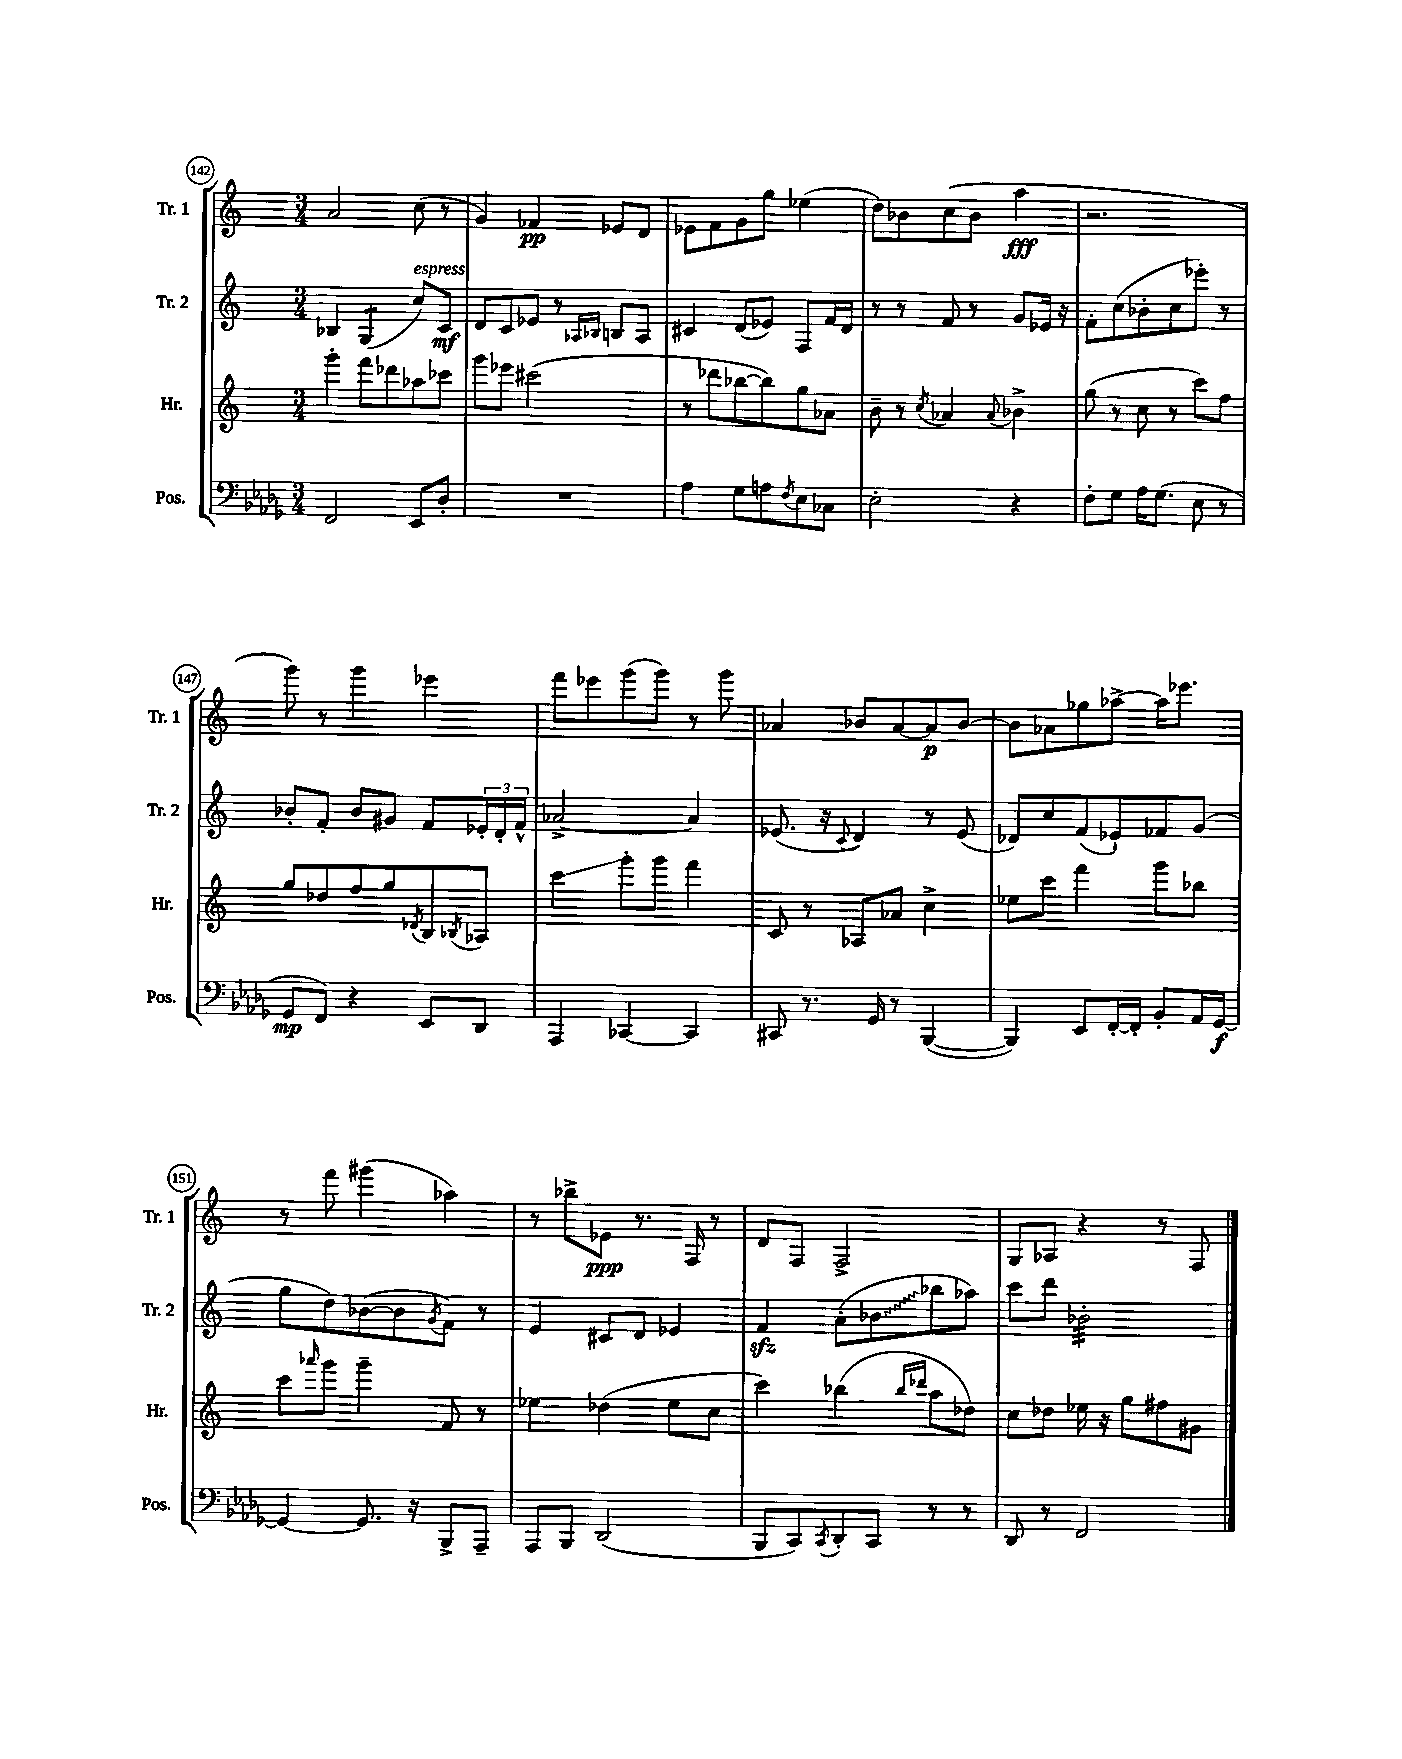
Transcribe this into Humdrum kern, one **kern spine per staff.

**kern	**kern	**kern	**kern
*staff4	*staff3	*staff2	*staff1
*clefF4	*clefG2	*clefG2	*clefG2
*k[b-e-a-d-g-]	*k[]	*k[]	*k[]
*M3/4	*M3/4	*M3/4	*M3/4
2FF/	4ggg'\	4B-/	2a/
.	8fff\L	(4G/	.
.	8ddd-\	.	.
8EE-/L	8aa-\	8cc/L)	(8cc\
8D-'/J	8ccc-\J	8c/J	8r
=	=	=	=
2.r	8ggg\L	8d/L	4g/)
.	8eee-\J	8c/	.
.	(2ccc#\	8e-/J	4f-/
.	.	8r	.
.	.	16qqA-/LL	.
.	.	16qqB-/JJ	.
.	.	8B/L	8e-/L
.	.	8A-/J	8d/J
=	=	=	=
4A-\	8r	4c#/	8e-\L
.	8ddd-\L	.	8f\
8G-\L	[8bb-\	(8d/L	8g\
8A\	8bb-\])	8e-/J)	8gg\J
8qF/	.	.	.
8E-\	8gg\	8F/L	(4ee-\
8C-\J	8a-\J	16f/L	.
.	.	16d/JJ	.
=	=	=	=
2E-'\	8b~\	8r	8dd\L)
.	8r	8r	8b-\
.	8qcc/	.	.
.	4a-/	8f/	(8cc\
.	.	8r	8b-\J
.	8qqa-/	.	.
4r	4b-^\	8g/L	4aa\
.	.	16e-/Jk	.
.	.	16r	.
=	=	=	=
8F'\L	(8gg\	8f'\L	2.r
8G-\J	8r	(8cc\	.
16A-\LK	8cc\	8b-'\	.
(8.G-\J	.	.	.
.	8r	8cc\	.
8E-\	8ccc\L)	8eee-'\J)	.
8r	8ff\J	8r	.
=	=	=	=
8GG-/L	8gg/L	8b-'/L	8ggg\)
8FF/J)	8dd-/	8f'/J	8r
4r	8ff/	8b-/L	4ggg\
.	8gg/	8g#/J	.
.	8qd-/	.	.
8EE-/L	8B/	8f/L	4eee-\
.	8qB-/	.	.
8DD-/J	8A-/J	24e-'/L	.
.	.	24d'/	.
.	.	24f^^/JJ	.
=	=	=	=
4AAA-/	4ccc\	[2a-^/	8fff\L
.	.	.	8eee-\
[4CC-/	8ggg'\L	.	(8ggg\
.	8ggg\J	.	8ggg\J)
4CC-/]	4fff\	4a-/]	8r
.	.	.	8ggg\
=	=	=	=
8CC#/	8c/	(8.e-/	4a-/
8.r	8r	.	.
.	.	16r	.
.	.	8qqc/	.
.	8A-/L	4d/)	8b-/L
16GG-/	.	.	.
8r	8a-/J	.	[8a-/
([4BBB-/	4cc^\	8r	8a-/]
.	.	(8e-/	[8b-/J
=	=	=	=
4BBB-/])	8ee-\L	8d-/L)	8b-\]L
.	8ccc\J	8cc/	8a-\
8EE-/L	4fff\	(8f/	8gg-\
[16FF'/L	.	8e-`/)	[8aa-^\J
16FF'/]JJ	.	.	.
8BB-'/L	8ggg\L	8f-/	16aa-\]LK
.	.	.	8.eee-\J
16AA-/L	8bb-\J	(8g/J	.
[16GG-/JJ	.	.	.
=	=	=	=
4GG-/_	8ccc\L	8gg\L	8r
.	16qqaaa-/	.	.
.	8ggg\J	8dd\)	8fff\
8.GG-/]	4ggg~\	([8b-\	(4ggg#\
.	.	8b-\]	.
16r	.	.	.
.	.	8qg/	.
8BBB-^/L	8f/	8f\J)	4aa-\)
8AAA-~/J	8r	8r	.
=	=	=	=
8AAA-/L	4ee-\	4e/	8r
8BBB-/J	.	.	8bb-^\L
(2DD-/	(4dd-\	8c#/L	8e-\J
.	.	8d/J	8.r
.	8ee-\L	4e-/	.
.	.	.	16F/
.	8cc\J	.	8r
=	=	=	=
8BBB-/L	4ccc\)	4f/	8d/L
8CC/)	.	.	8F/J
8qCC/	.	.	.
8DD-'/	(4bb-\	(8a'\L	2F^/
8CC/J	.	8b-\	.
.	16qqbb-/LL	.	.
.	16qqddd-/JJ	.	.
8r	8aa\L	8bb-\	.
8r	8dd-\J)	8aa-\J)	.
=	=	=	=
8DD-/	8cc\L	8ccc\L	8G/L
8r	8dd-\J	8ddd\J	8A-/J
2FF/	16ee-\	2b-'\	4r
.	16r	.	.
.	8gg\L	.	.
.	8ff#\	.	8r
.	8g#\J	.	8F/
==	==	==	==
*-	*-	*-	*-
